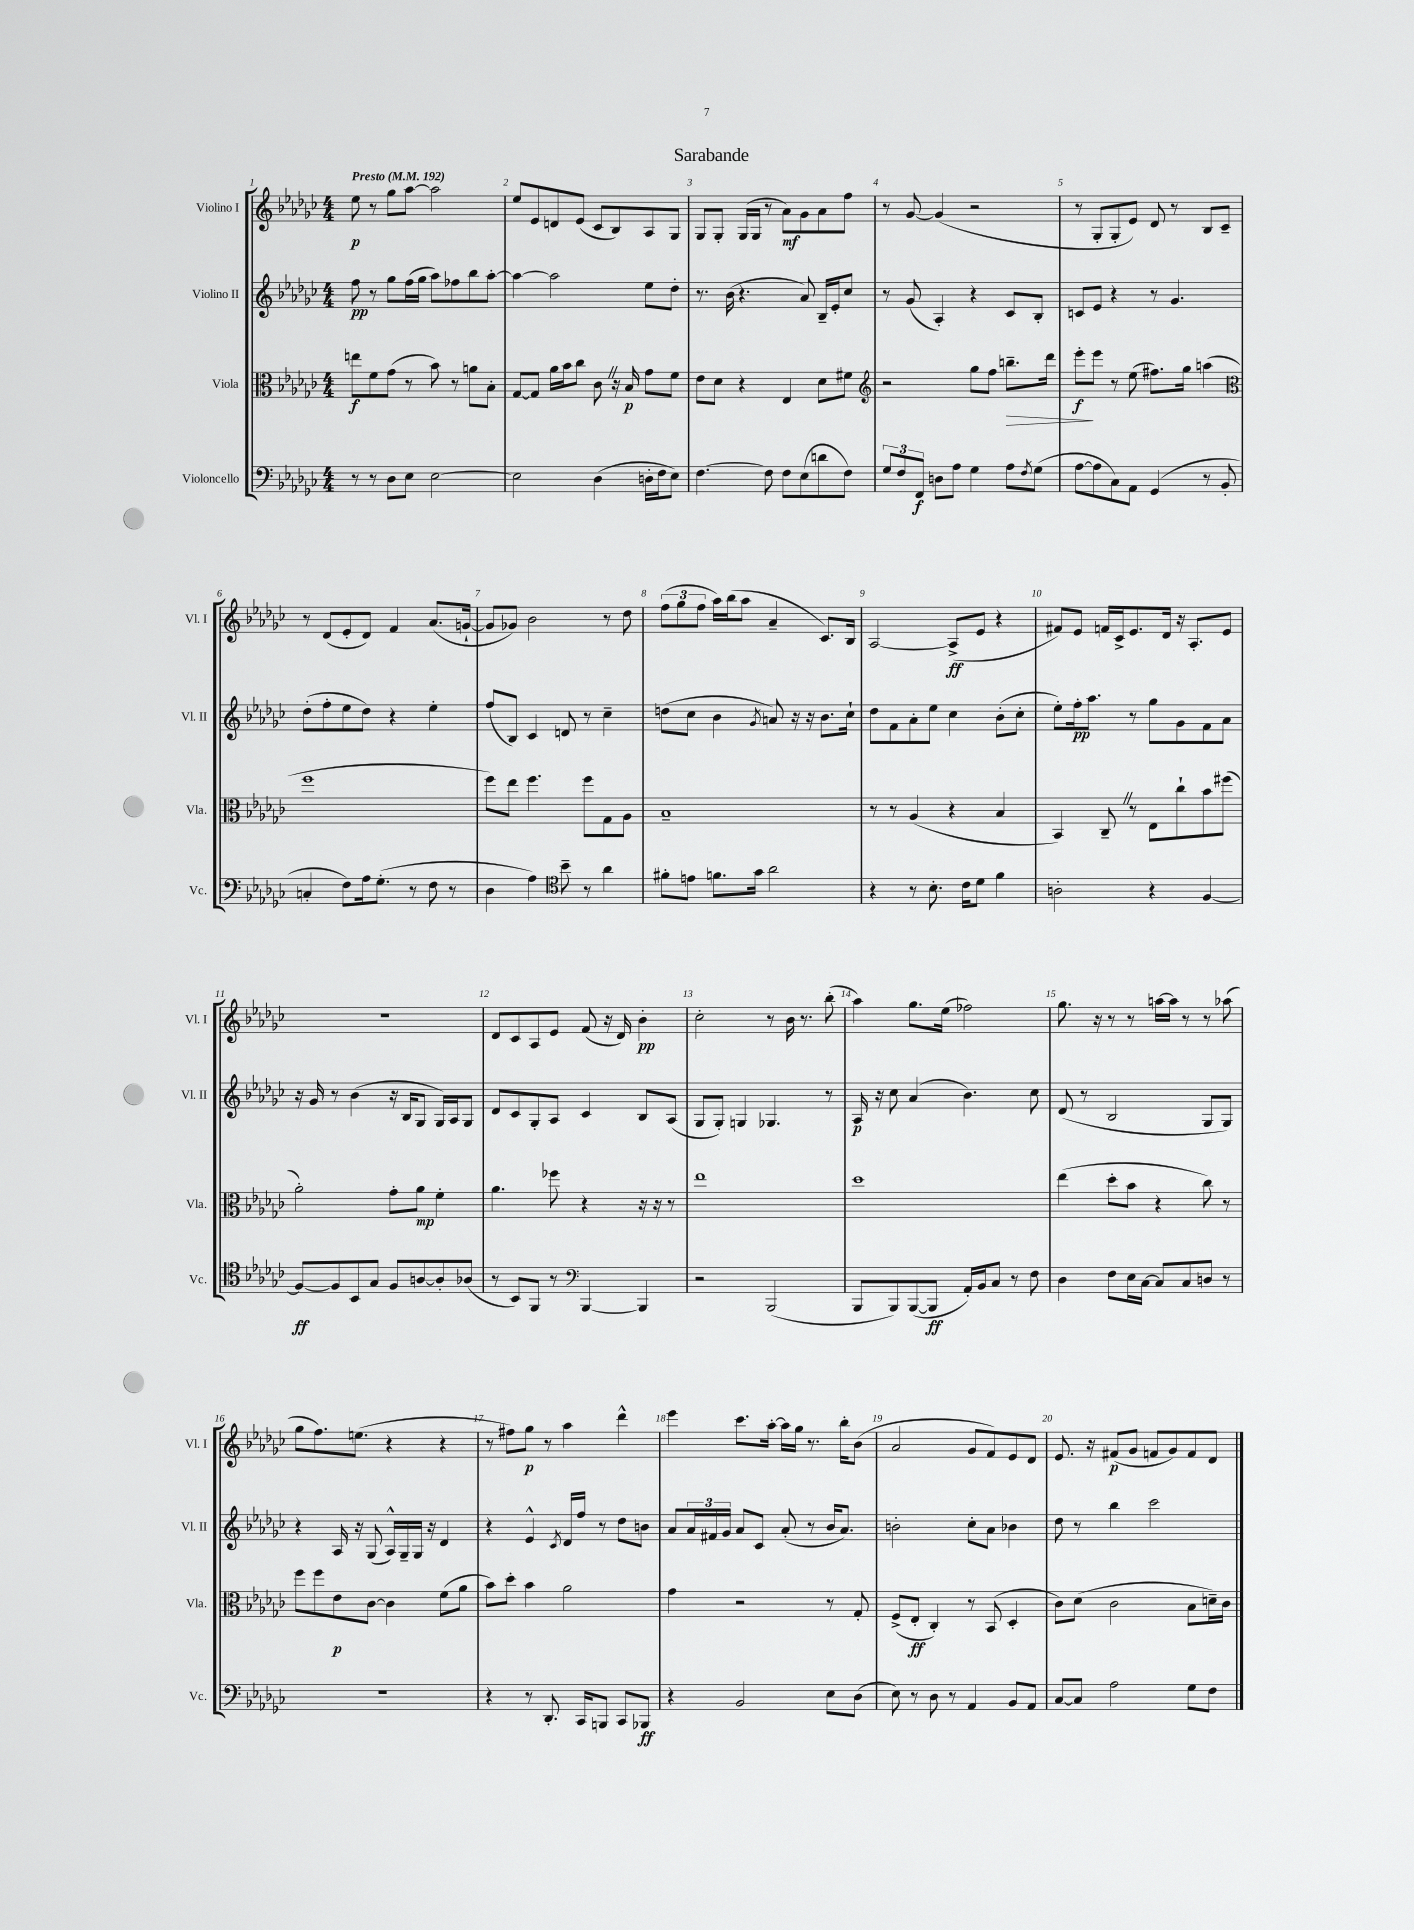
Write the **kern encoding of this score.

**kern	**kern	**kern	**kern
*staff4	*staff3	*staff2	*staff1
*clefF4	*clefC3	*clefG2	*clefG2
*k[b-e-a-d-g-c-]	*k[b-e-a-d-g-c-]	*k[b-e-a-d-g-c-]	*k[b-e-a-d-g-c-]
*M4/4	*M4/4	*M4/4	*M4/4
*MM192	*MM192	*MM192	*MM192
8r	8ee	8ff	8ee-
8r	8f	8r	8r
8D-	(8g-	8gg-	8gg-
8E-	8r	(16ff	[8aa-
.	.	16gg-	.
[2E-	8b-)	8aa-)	2aa-]
.	8r	8ff-	.
.	8a	8bb-	.
.	8B-'	[8aa-'	.
=	=	=	=
2E-]	[8G-	4aa-_	8ee-
.	8G-]	.	8e-
.	16a-	2aa-]	8d
.	16b-	.	.
.	8cc-	.	(8e-
(4D-	8c-	.	8c-
.	16r	.	8B-)
.	16B-	.	.
16D'	8g-	8ee-	8A-
16F	.	.	.
8E-)	8f	8dd-'	8G-
=	=	=	=
[4.F	8e-	8.r	8G-
.	8d-	.	8G-'
.	.	(16b-	.
.	4r	4.r	(16G-
.	.	.	16G-
8F]	.	.	8r
8F	4E-	.	8a-)
(8E-	.	8a-)	8g-
8d	8d-	16B-~	8a-
.	.	16e-'	.
8F)	8f#	8cc-	8ff
=	=	=	=
*	*clefG2	*	*
12G-	2r	8r	8r
12F	.	.	.
.	.	(8g-	[8g-
12FF	.	.	.
8D	.	4A-')	(4g-]
8A-	.	.	.
4G-	8gg-	4r	2r
.	8ff	.	.
8A-	8.bb~	8c-	.
8qF	.	.	.
(8G-	.	8B-'	.
.	16ddd-	.	.
=	=	=	=
[8A-	8eee-'	8c	8r
8A-]	8eee-	8e-	8G-'
8C-)	8r	4r	8G-'
8AA-	(8ee-	.	8e-)
(4GG-	8.ff#)	8r	8d-
.	.	4.g-	8r
.	16gg-	.	.
8r	(4aa	.	8B-
8BB-'	.	.	8c-~
=	=	=	=
*	*clefC3	*	*
4C'	1ff	(8dd-'	8r
.	.	8ff'	(8d-
8F)	.	8ee-	8e-'
16A-	.	8dd-)	8d-)
(8.G-'	.	.	.
.	.	4r	4f
8r	.	.	.
8F	.	4ee-'	(8.a-
8r	.	.	.
.	.	.	[16g`
=	=	=	=
4D-	8ff)	(8ff	8g]
.	8ee-	8B-)	8g-)
4A-)	4.ff	4c-	2b-
*clefC4	*	*	*
8b-~	.	8d	.
8r	8ff	8r	.
4a-	8G-	4cc-~	8r
.	8A-	.	8dd-
=	=	=	=
8f#'	1B-~	(8dd	(12ff
.	.	.	12gg-
8e	.	8cc-	.
.	.	.	12ff
8.f	.	4b-	16aa-)
.	.	.	(16bb-
.	.	.	8aa-
16g-	.	.	.
.	.	8qg-	.
2a-	.	8a)	4a-~
.	.	16r	.
.	.	16r	.
.	.	8.b-	8.c-)
.	.	16cc-`	16B-
=	=	=	=
4r	8r	8dd-	[2A-
.	8r	8f	.
8r	(4A-	8a-'	.
8.B-'	.	8ee-	.
.	4r	4cc-	(8A-^]
16c-	.	.	.
8d-	.	.	8e-
4f	4B-	(8b-'	4r
.	.	8cc-'	.
=	=	=	=
2A'	4BB-)	8ee-')	8f#)
.	.	16ff'	8e-
.	.	8.aa-	.
.	8C-~	.	16f
.	.	.	16c-^
.	8r	8r	8.e-
4r	8E-	8gg-	.
.	.	.	16d-
.	8cc-`	8g-	16r
.	.	.	8.A-'
[4F	8b-	8f	.
.	(8ff#	8a-	8e-
=	=	=	=
8F_	2a-')	16r	1r
.	.	16g-	.
8F]	.	8r	.
8BB-	.	(4b-	.
8G-	.	.	.
8F	8g-'	16r	.
.	.	16B-	.
[8A	8a-	8G-	.
8A']	4f'	16G-)	.
.	.	16A-	.
(8A-	.	8G-	.
=	=	=	=
8r	4.a-	8d-	8d-
8BB-)	.	8c-	8c-
8FF	.	8G-'	8A-
8r	8ff-	8A-	8e-
*clefF4	*	*	*
[4BBB-	4r	4c-	(8f
.	.	.	16r
.	.	.	16d-)
4BBB-]	16r	8B-	4b-'
.	16r	.	.
.	8r	(8A-	.
=	=	=	=
2r	1ee-	8G-	2cc-'
.	.	8G-')	.
.	.	4G	.
(2BBB-	.	4.G-	8r
.	.	.	16b-
.	.	.	8.r
.	.	8r	(8bb-'
=	=	=	=
8BBB-	1dd-	16A-	4aa-)
.	.	16r	.
8BBB-)	.	8cc-	.
([8BBB-	.	(4a-	8.gg-
8BBB-]	.	.	.
.	.	.	(16ee-
16AA-')	.	4.b-)	2ff-)
16BB-	.	.	.
8C-	.	.	.
8r	.	.	.
8F	.	8cc-	.
=	=	=	=
4D-	(4ee-	(8d-	8.gg-
.	.	8r	.
.	.	.	16r
8F	8dd-'	2B-	8r
16E-	8b-	.	8r
[16C-	.	.	.
8C-]	4r	.	[16aa
.	.	.	16aa]
8C-	.	.	8r
8D	8cc-)	8G-	8r
8r	8r	8G-)	(8aa-
=	=	=	=
1r	8ff	4r	8gg-
.	8ff	.	8.ff)
.	8e-	16A-	.
.	.	16r	(8.ee
.	[8c-	(8G-	.
.	4c-]	16A-^^)	4r
.	.	16G-~	.
.	.	16G-	.
.	.	16r	.
.	(8f	4d-	4r
.	8a-	.	.
=	=	=	=
4r	8b-)	4r	8r
.	8dd-'	.	8ff#)
8r	4b-	4e-^^	8gg-
8.DD-'	.	.	8r
.	.	8qc-	.
.	2a-	16d-	4aa-
16CC-	.	16ff	.
8BBB	.	8r	.
8CC-	.	8dd-	4ddd-^^
8BBB-	.	8b	.
=	=	=	=
4r	4g-	8a-	4eee-
.	.	24a-	.
.	.	24f#	.
.	.	24g-	.
2BB-	2r	8a-	8.ccc-
.	.	8c-	.
.	.	.	[16aa-'
.	.	(8a-'	16aa-]
.	.	.	16gg-
.	.	8r	8.r
8E-	8r	16b-	.
.	.	8.a-)	16bb-'
(8D-	8G-'	.	(8b-
=	=	=	=
8E-)	(8F^	2b'	2a-
8r	8E-'	.	.
8D-	4C-')	.	.
8r	.	.	.
4AA-	8r	8cc-'	8g-
.	(8BB-	8a-	8f)
8BB-	4D-'	4b-	8e-
8AA-	.	.	8d-
=	=	=	=
[8C-	8c-)	8dd-	8.e-
8C-]	(8d-	8r	.
.	.	.	16r
2A-	2c-	4bb-	(8f#
.	.	.	8g-
.	.	2ccc-	8f
.	.	.	8g-)
8G-	8B-	.	8f
8F	16d~)	.	8d-
.	16c-	.	.
==	==	==	==
*-	*-	*-	*-
